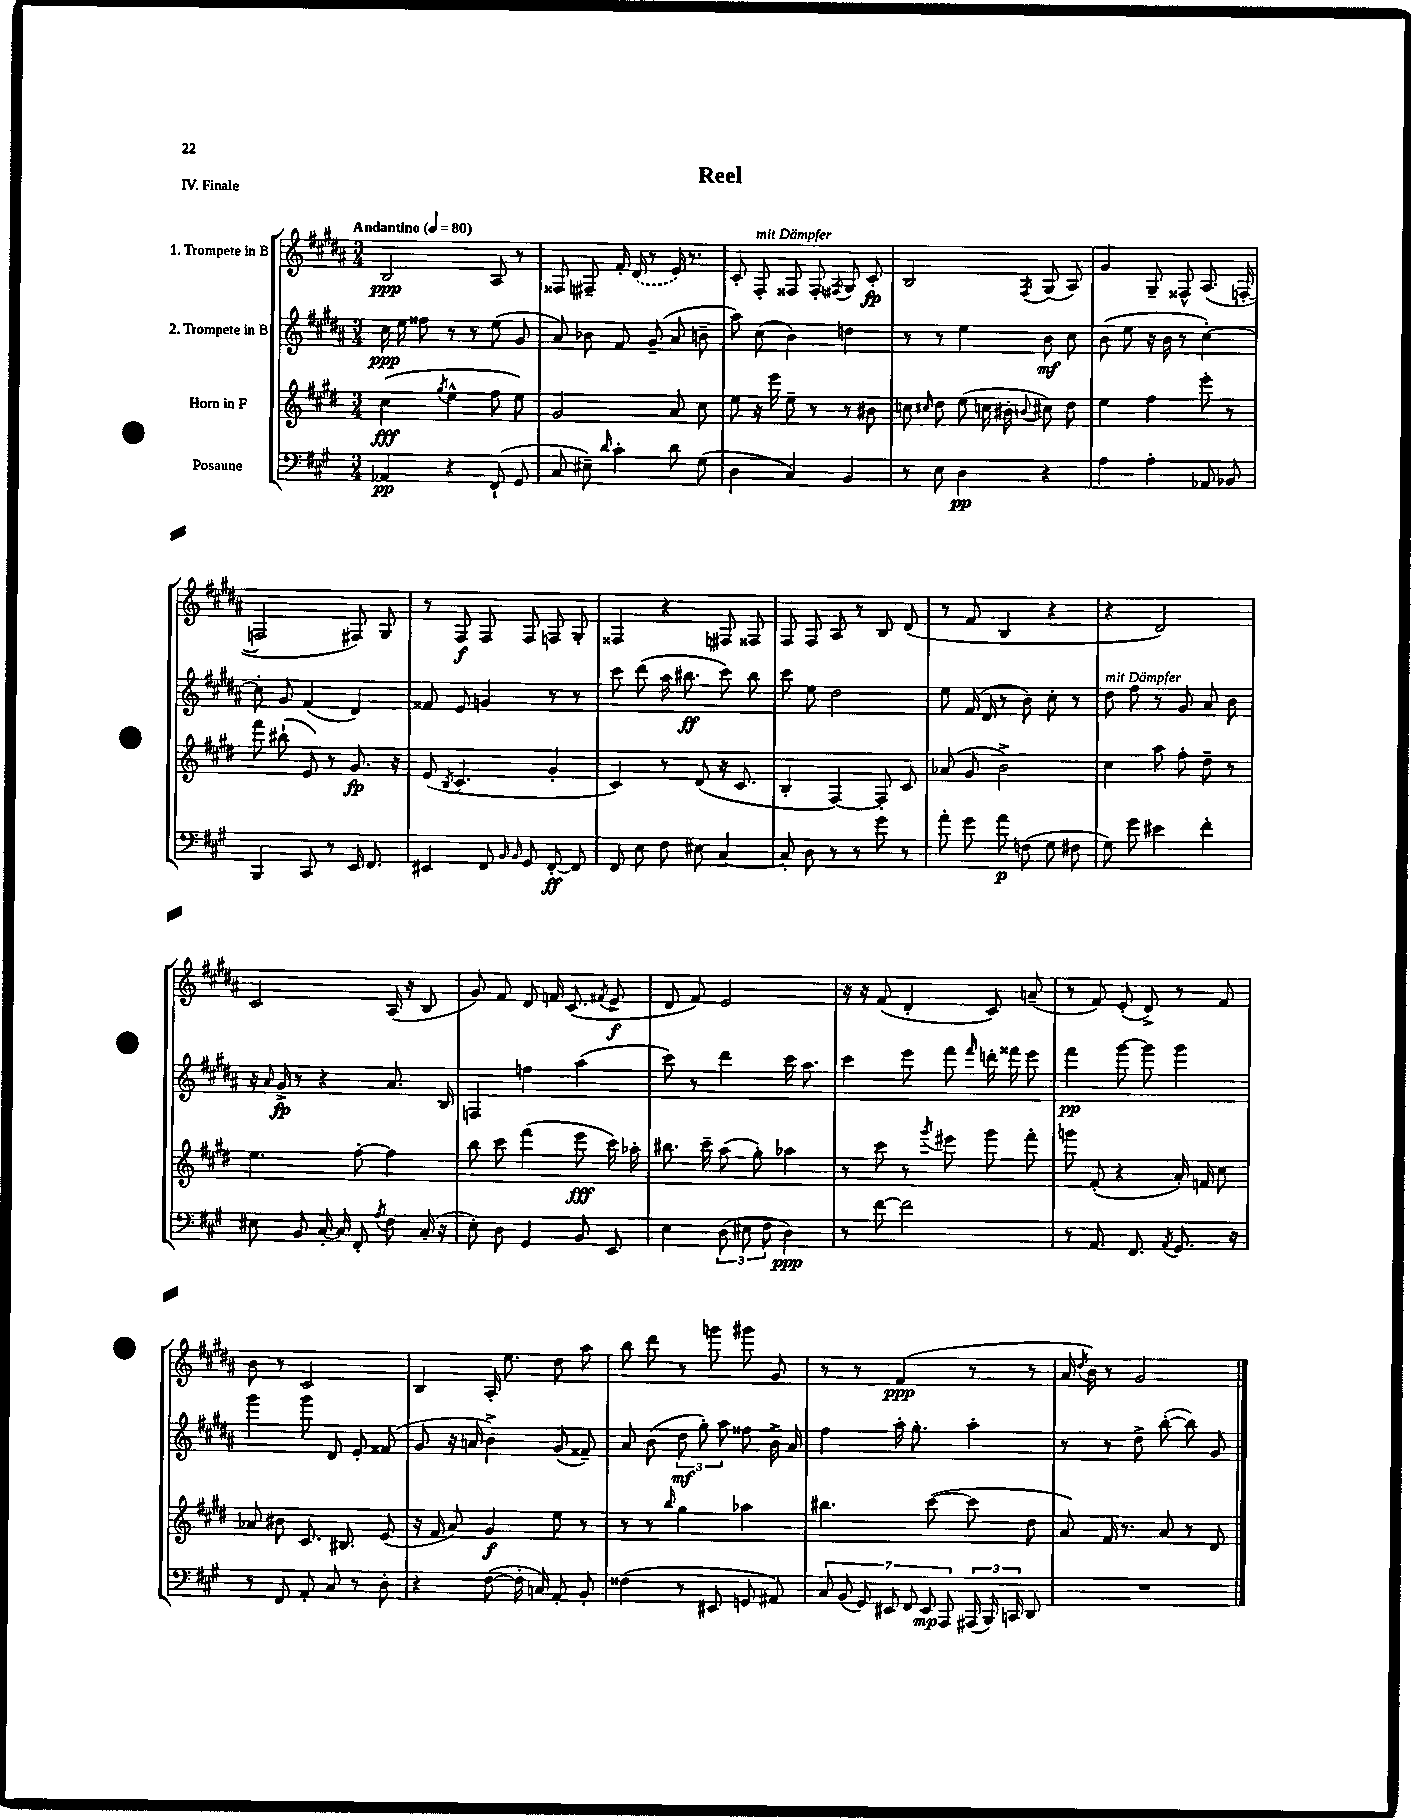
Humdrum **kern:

**kern	**dynam	**kern	**dynam	**kern	**dynam	**kern	**dynam
*part4	*part4	*part3	*part3	*part2	*part2	*part1	*part1
*staff4	*staff4	*staff3	*staff3	*staff2	*staff2	*staff1	*staff1
*I"Posaune	*	*I"Horn in F	*	*I"2. Trompete in B	*	*I"1. Trompete in B	*
*clefF4	*	*clefG2	*	*clefG2	*	*clefG2	*
*k[f#c#g#]	*	*k[f#c#g#d#]	*	*k[f#c#g#d#a#]	*	*k[f#c#g#d#a#]	*
*M3/4	*	*M3/4	*	*M3/4	*	*M3/4	*
*MM80	*	*MM80	*	*MM80	*	*MM80	*
=1	=1	=1	=1	=1	=1	=1	=1
!	!	!	!	!	!	!LO:TX:a:B:t=Andantino	!
4AA-X/	pp	(4cc#\	fff	16cc#\	ppp	2B/	ppp
.	.	.	.	16ee\	.	.	.
.	.	.	.	8ff##X\	.	.	.
.	.	8qgg#/	.	.	.	.	.
4r	.	4ee^^\	.	8r	.	.	.
.	.	.	.	8r	.	.	.
(8FF#`/	.	8ff#\	.	(8ee\	.	8A#/	.
8GG#/	.	8ee\)	.	8g#/	.	8r	.
=2	=2	=2	=2	=2	=2	=2	=2
8C#/	.	2g#/	.	8a#/)	.	8F##X/	.
8E#X~\)	.	.	.	8b-X\	.	8F#X~/	.
16qqd/	.	.	.	.	.	.	.
4c#'\	.	.	.	8f#/	.	16f#'/	.
.	.	.	.	.	.	(16d#/	.
.	.	.	.	(8g#~/	.	8r	.
8d\	.	8a/	.	8a#/	.	16e/)	.
.	.	.	.	.	.	8.r	.
(8G#\	.	8cc#\	.	8bn~\	.	.	.
=3	=3	=3	=3	=3	=3	=3	=3
4D\	.	8ee\	.	8aa#\)	.	8c#'/	.
!	!	!	!	!	!	!LO:TX:a:i:t=mit Dämpfer	!
.	.	16r	.	(8cc#\	.	8F#'/	.
.	.	16eee\	.	.	.	.	.
4C#/)	.	8ee~\	.	4b\)	.	8F##X/	.
.	.	8r	.	.	.	8F##'/	.
.	.	.	.	.	.	8qF#X/	.
4BB/	.	8r	.	4ddn\	.	8G#/	.
.	.	8b#X\	.	.	.	8c#'/	fp
=4	=4	=4	=4	=4	=4	=4	=4
8r	.	8ccn\	.	8r	.	2B/	.
.	.	16qqcc#X/	.	.	.	.	.
8E\	.	8dd#\	.	8r	.	.	.
4D\	pp	(8ee\	.	4ee\	.	.	.
.	.	16ccn\	.	.	.	.	.
.	.	16b#X'\	.	.	.	.	.
.	.	8qqbn/	.	.	.	8qF#/	.
4r	.	8cc#X\)	.	8b\	mf	(8G#/	.
.	.	8dd#\	.	8cc#\	.	8A#/)	.
=5	=5	=5	=5	=5	=5	=5	=5
4A\	.	4ee\	.	(8b\	.	4g#/	.
.	.	.	.	8ee\	.	.	.
4A'\	.	4ff#\	.	16r	.	8G#~/	.
.	.	.	.	16b\	.	.	.
.	.	.	.	8r	.	8F##X^^/	.
8AA-X/	.	8eee'\	.	[4cc#'\)	.	(8.A#/	.
8BB-X/	.	8r	.	.	.	.	.
.	.	.	.	.	.	[16Fn'/	.
!!LO:LB:g=z
=6	=6	=6	=6	=6	=6	=6	=6
4BBB/	.	8fff#\	.	8cc#'\]	.	2Fn/]	.
.	.	(8bb#X`\	.	8g#/	.	.	.
8CC#/	.	8e/)	.	(4f#/	.	.	.
8r	.	8r	.	.	.	.	.
16EE/	.	8.g#/	fp	4d#/)	.	8F#X/)	.
8.FF#/	.	.	.	.	.	.	.
.	.	.	.	.	.	8G#/	.
.	.	16r	.	.	.	.	.
=7	=7	=7	=7	=7	=7	=7	=7
4EE#X/	.	(8e/	.	8f##X/	.	8r	.
.	.	8qB/	.	.	.	.	.
.	.	4.c#/	.	8e/	.	8F#/	f
8FF#/	.	.	.	4gn/	.	8F#/	.
16qqBB/	.	.	.	.	.	.	.
16qqBB/	.	.	.	.	.	.	.
8GG#/	.	.	.	.	.	8F#/	.
[8FF#'/	ff	4g#'/	.	8r	.	8Fn/	.
8FF#/]	.	.	.	8r	.	8G#'/	.
=8	=8	=8	=8	=8	=8	=8	=8
8FF#/	.	4c#/)	.	8ccc#\	.	4F##X/	.
8E\	.	.	.	(8ddd#\	.	.	.
8F#\	.	8r	.	16aa#\	.	4r	.
.	.	.	.	8.bb#X\	ff	.	.
8E#X\	.	(8d#/	.	.	.	.	.
[4C#/	.	16r	.	8ccc#\)	.	8F#X/	.
.	.	8.c#/	.	.	.	.	.
.	.	.	.	8bb#\	.	8F##X/	.
=9	=9	=9	=9	=9	=9	=9	=9
8C#'/]	.	4B'/	.	8ccc#\	.	8F#/	.
8D\	.	.	.	8ee\	.	8F#/	.
8r	.	[4F#/)	.	2dd#\	.	8A#/	.
8r	.	.	.	.	.	8r	.
8g#\	.	8F#'/]	.	.	.	8B/	.
8r	.	8c#/	.	.	.	(8d#/	.
=10	=10	=10	=10	=10	=10	=10	=10
8a'\	.	(8a-X/	.	8ee\	.	8r	.
8g#\	.	8g#/	.	(16f#/	.	8f#/	.
.	.	.	.	16d#/	.	.	.
8a\	p	2b^\)	.	8r	.	4B/	.
(8Fn\	.	.	.	8b\)	.	.	.
8G#\	.	.	.	8cc#'\	.	4r	.
8F#X\	.	.	.	8r	.	.	.
=11	=11	=11	=11	=11	=11	=11	=11
!	!	!	!	!LO:TX:a:i:t=mit Dämpfer	!	!	!
8G#\)	.	4cc#\	.	8dd#\	.	4r	.
8g#\	.	.	.	8ff#\	.	.	.
4e#X\	.	8aa\	.	8r	.	2d#/)	.
.	.	8ff#'\	.	8g#/	.	.	.
4f#'\	.	8dd#~\	.	8a#/	.	.	.
.	.	8r	.	8b\	.	.	.
!!LO:LB:g=z
=12	=12	=12	=12	=12	=12	=12	=12
8E#X\	.	4.ee\	.	16r	.	2c#/	.
.	.	.	.	16qqa#/	.	.	.
.	.	.	.	16g#^/	fp	.	.
8BB/	.	.	.	8r	.	.	.
[16C#'/	.	.	.	4r	.	.	.
16C#/]	.	.	.	.	.	.	.
8FF#'/	.	[8ff#'\	.	.	.	.	.
8qA/	.	.	.	.	.	.	.
8F#\	.	4ff#\]	.	8.a#/	.	(16A#/	.
.	.	.	.	.	.	16r	.
(16C#'/	.	.	.	.	.	8B/	.
16r	.	.	.	16B/	.	.	.
=13	=13	=13	=13	=13	=13	=13	=13
8E'\)	.	8bb\	.	4Fn/	.	8g#/)	.
8D\	.	8ccc#\	.	.	.	8f#/	.
4GG#/	.	(4fff#\	.	4ffn\	.	8d#/	.
.	.	.	.	.	.	16fn/	.
.	.	.	.	.	.	(8.c#/	.
8BB/	.	8eee\	fff	(4aa#\	.	.	.
.	.	.	.	.	.	8qf#X/	.
8EE/	.	16ccc#\)	.	.	.	8e^/	f
.	.	16aa-X'\	.	.	.	.	.
=14	=14	=14	=14	=14	=14	=14	=14
4E\	.	8.bb#X\	.	8ccc#\)	.	8d#/	.
.	.	.	.	8r	.	8f#/)	.
.	.	16ccc#~\	.	.	.	.	.
(12D\	.	(8aa\	.	4ddd#\	.	2e/	.
12E#X\	.	.	.	.	.	.	.
.	.	8gg#'\)	.	.	.	.	.
12F#\	.	.	.	.	.	.	.
4D\)	ppp	4aa-X\	.	16ccc#\	.	.	.
.	.	.	.	8.aa#\	.	.	.
=15	=15	=15	=15	=15	=15	=15	=15
8r	.	8r	.	4ccc#\	.	16r	.
.	.	.	.	.	.	16r	.
[8f#\	.	8ccc#\	.	.	.	(8f#/	.
2f#\]	.	8r	.	8eee\	.	4d#'/	.
.	.	8qggg#/	.	.	.	.	.
.	.	8eee#X\	.	8fff#\	.	.	.
.	.	.	.	16qqfff#/	.	.	.
.	.	8ggg#\	.	16dddn'\	.	8c#/)	.
.	.	.	.	16fff##X\	.	.	.
.	.	8fff#'\	.	8eee\	.	(8an~/	.
=16	=16	=16	=16	=16	=16	=16	=16
8r	.	8gggn\	.	4fff#\	pp	8r	.
8.AA/	.	(8f#'/	.	.	.	8f#/)	.
.	.	4r	.	[8ggg#\	.	(8e'/	.
8.FF#/	.	.	.	.	.	.	.
.	.	.	.	8ggg#\]	.	8d#^/)	.
8qAA/	.	.	.	.	.	.	.
8.GG#/	.	16a'/)	.	4ggg#\	.	8r	.
.	.	16fn/	.	.	.	.	.
.	.	8cc#\	.	.	.	8f#/	.
16r	.	.	.	.	.	.	.
!!LO:LB:g=z
=17	=17	=17	=17	=17	=17	=17	=17
8r	.	8a-X/	.	4ggg#\	.	8b\	.
8FF#/	.	8b#X\	.	.	.	8r	.
8AA'/	.	8.c#/	.	8ggg#\	.	2c#/	.
8C#/	.	.	.	8d#/	.	.	.
.	.	8.B#X/	.	.	.	.	.
8r	.	.	.	8e'/	.	.	.
8D'\	.	(8e/	.	(8f##X/	.	.	.
=18	=18	=18	=18	=18	=18	=18	=18
4r	.	16r	.	8g#/	.	4B/	.
.	.	16f#/	.	.	.	.	.
.	.	8a/)	.	16r	.	.	.
.	.	.	.	16an/	.	.	.
([8F#\	.	4g#/	f	4b^\)	.	16A#'/	.
.	.	.	.	.	.	8.ee\	.
16F#'\]	.	.	.	.	.	.	.
16Cn/)	.	.	.	.	.	.	.
8AA'/	.	8ee\	.	(8g#/	.	8dd#\	.
8BB'/	.	8r	.	8f##X~/)	.	8aa#\	.
=19	=19	=19	=19	=19	=19	=19	=19
(4F##X\	.	8r	.	8a#/	.	8bb\	.
.	.	8r	.	(8b\	.	8ddd#\	.
.	.	16qqbb/	.	.	.	.	.
8r	.	4gg#\	.	12dd#\	mf	8r	.
.	.	.	.	12gg#'\)	.	.	.
8EE#X/	.	.	.	.	.	8gggn\	.
.	.	.	.	12aa#\	.	.	.
8GGn/	.	4aa-X\	.	8ff##X\	.	8ggg#X\	.
8AA#X/)	.	.	.	16b^\	.	8g#/	.
.	.	.	.	16a#/	.	.	.
=20	=20	=20	=20	=20	=20	=20	=20
14C#/	.	4.bb#X\	.	4ff#\	.	8r	.
(14BB/	.	.	.	.	.	.	.
.	.	.	.	.	.	8r	.
14GG#/)	.	.	.	.	.	.	.
14EE#X/	.	.	.	.	.	.	.
.	.	.	.	16aa#'\	.	(4f#/	ppp
14FF#/	.	.	.	.	.	.	.
.	.	.	.	8.gg#'\	.	.	.
14EE#/	mp	.	.	.	.	.	.
.	.	([8ccc#\	.	.	.	.	.
14AAA/	.	.	.	.	.	.	.
(24AAA#X/	.	8ccc#\]	.	4aa#'\	.	8r	.
24BBB/)	.	.	.	.	.	.	.
24CCn/	.	.	.	.	.	.	.
8DD/	.	8dd#\	.	.	.	8r	.
=21	=21	=21	=21	=21	=21	=21	=21
2.r	.	8a/)	.	8r	.	16a#/	.
.	.	.	.	.	.	8qdd#/	.
.	.	.	.	.	.	16b\)	.
.	.	16f#/	.	8r	.	8r	.
.	.	8.r	.	.	.	.	.
.	.	.	.	8dd#^\	.	2g#/	.
.	.	8a/	.	([8bb'\	.	.	.
.	.	8r	.	8bb\])	.	.	.
.	.	8d#/	.	8g#/	.	.	.
==	==	==	==	==	==	==	==
*-	*-	*-	*-	*-	*-	*-	*-
